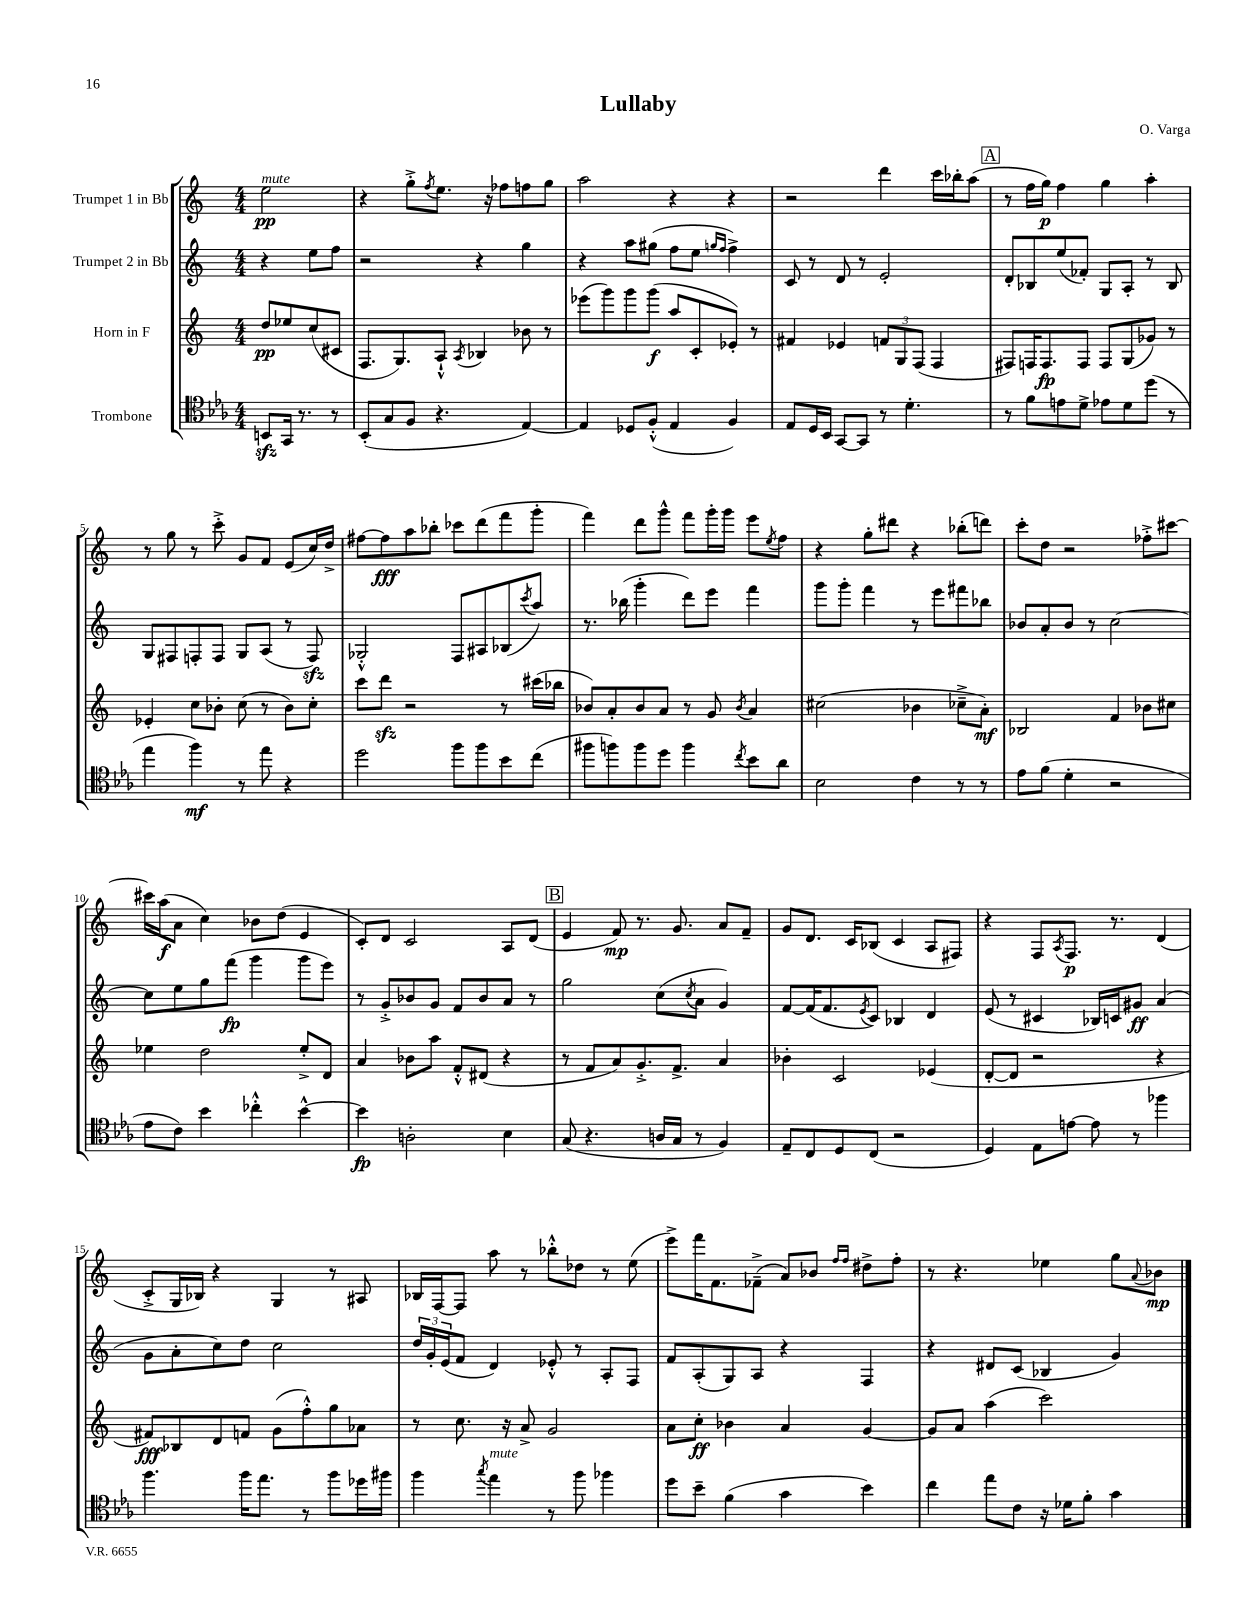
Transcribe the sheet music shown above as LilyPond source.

\header { title = "Lullaby" composer = "O. Varga" }
<<
\new StaffGroup <<
\new Staff = "s0" \with { instrumentName = "Trumpet 1 in Bb" } {
    \clef treble \key c \major \numericTimeSignature \time 4/4 \partial 2
    e''2\pp^\markup { \italic "mute" } |
    r4 g''8-.-> \acciaccatura { f''8 } e''8. r16 fes''8 f''8 g''8 |
    a''2 r4 r4 |
    r2 d'''4 c'''16 bes''16-. a''8( |
    \mark \markup { \box "A" } r8 f''16 g''16\p) f''4 g''4 a''4-. |
    r8 g''8 r8 c'''8-.-> g'8 f'8 e'8( c''16) d''16-> |
    fis''8~ fis''8\fff a''8 bes''8-. ces'''8 d'''8( f'''8 g'''8-. |
    f'''4) d'''8 g'''8-^ f'''8 g'''16-. g'''16 e'''8 \acciaccatura { e''8 } f''8 |
    r4 g''8-. dis'''8 r4 bes''8-.( d'''8) |
    c'''8-. d''8 r2 fes''8-.-> cis'''8~ |
    cis'''16 a''16\f( a'8 c''4) bes'8 d''8( e'4 |
    c'8-.) d'8 c'2 a8 d'8( |
    \mark \markup { \box "B" } e'4 f'8\mp) r8. g'8. a'8 f'8-- |
    g'8 d'8. c'16 bes8( c'4 a8 fis8) |
    r4 f8 \acciaccatura { a8 } f8.\p r8. d'4( |
    c'8-.-> g16 bes16) r4 g4 r8 ais8 |
    bes16 f16~ f8 a''8 r8 bes''8-.-^ des''8 r8 e''8( |
    e'''8->) f'''16 f'8. fes'8--->( a'8) bes'8 \grace { f''16 f''16 } dis''8-> f''8-. |
    r8 r4. ees''4 g''8 \appoggiatura { a'8 } bes'8\mp \bar "|." |
}
\new Staff = "s1" \with { instrumentName = "Trumpet 2 in Bb" } {
    \clef treble \key c \major \numericTimeSignature \time 4/4 \partial 2
    r4 e''8 f''8 |
    r2 r4 g''4 |
    r4 a''8 gis''8( f''8 e''8 \grace { g''16 f''16 } f''4->) |
    c'8 r8 d'8 r8 e'2-. |
    \mark \markup { \box "A" } d'8-. bes8 e''8( fes'8-.) g8 a8-. r8 bes8 |
    g8 fis8 f8-. f8 g8 a8( r8 f8\sfz) |
    ges2-.-^ f8 ais8 bes8( \acciaccatura { c'''8 } a''8) |
    r8. bes''16( g'''4-. d'''8) e'''8 f'''4 |
    g'''8 g'''8-. f'''4 r8 e'''8 fis'''8 bes''8 |
    bes'8 a'8-. bes'8 r8 c''2~ |
    c''8 e''8 g''8 f'''8\fp( g'''4 g'''8 e'''8) |
    r8 g'8-.-> bes'8 g'8 f'8 bes'8 a'8 r8 |
    \mark \markup { \box "B" } g''2 c''8( \acciaccatura { c''8 } a'8 g'4) |
    f'8~ f'16( f'8. \acciaccatura { e'8 } c'8) bes4 d'4 |
    e'8( r8 cis'4 bes16) c'16 gis'8\ff a'4( |
    g'8 a'8-. c''8) d''8 c''2 |
    \tuplet 3/2 { d''16 g'16-. e'16( } f'8 d'4) ees'8-.-^ r8 a8-. f8 |
    f'8 a8-.( g8) a8 r4 f4 |
    r4 dis'8 c'8( bes4 g'4) \bar "|." |
}
\new Staff = "s2" \with { instrumentName = "Horn in F" } {
    \clef treble \key c \major \numericTimeSignature \time 4/4 \partial 2
    d''8\pp ees''8 c''8( cis'8 |
    f8. g8.) a8-!-^ \acciaccatura { a8 } bes4 bes'8 r8 |
    ees'''8( g'''8) g'''8 g'''8\f( a''8 c'8-. ees'8-.) r8 |
    fis'4 ees'4 \tuplet 3/2 { f'8 g8 f8( } f4 |
    \mark \markup { \box "A" } fis8) f16 f8.\fp f8 f8 g8( ges'8) r8 |
    ees'4-. c''8 bes'8-. c''8( r8 bes'8) c''8-. |
    c'''8 d'''8\sfz r2 r8 cis'''16( bes''16 |
    bes'8) a'8-. bes'8 a'8 r8 g'8 \acciaccatura { bes'8 } a'4 |
    cis''2( bes'4 ces''8---> a'8-.\mf) |
    bes2 f'4 bes'8 cis''8 |
    ees''4 d''2 ees''8-.-> d'8 |
    a'4 bes'8 a''8 f'8-.-^ dis'8( r4 |
    \mark \markup { \box "B" } r8 f'8 a'8) g'8.-.-> f'8.-> a'4 |
    bes'4-. c'2 ees'4( |
    d'8~-. d'8 r2 r4 |
    fis'8\fff) bes8 d'8 f'8 g'8( f''8-.-^) g''8 aes'8 |
    r8 c''8. r16 a'8-> g'2 |
    a'8 c''8-.\ff bes'4 a'4 g'4~ |
    g'8 a'8 a''4( c'''2) \bar "|." |
}
\new Staff = "s3" \with { instrumentName = "Trombone" } {
    \clef tenor \key ees \major \numericTimeSignature \time 4/4 \partial 2
    b,8\sfz g,16 r8. r8 |
    bes,8-.( g8 f8 r4. ees4~) |
    ees4 des8 f8-.-^( ees4 f4) |
    ees8 d16 bes,16 g,8~ g,8 r8 d'4.-. |
    \mark \markup { \box "A" } r8 f'8 e'8 d'8-> ees'8 d'8 d''8( r8 |
    ees''4 f''4\mf) r8 ees''8 r4 |
    d''2 f''8 f''8 bes'8 c''8( |
    fis''8 f''8) f''8 d''8 f''4 \acciaccatura { c''8 } bes'8 aes'8 |
    bes2 c'4 r8 r8 |
    ees'8 f'8( d'4-. r2 |
    ees'8 c'8) bes'4 ces''4-.-^ bes'4~-^ |
    bes'4\fp a2-. bes4 |
    \mark \markup { \box "B" } g8( r4. a16 g16 r8 f4) |
    ees8-- c8 d8 c8( r2 |
    d4) ees8 e'8~ e'8 r8 fes''4 |
    f''4. f''16 ees''8. r8 f''8 des''16 fis''16 |
    f''4 \acciaccatura { g''8 } ees''4^\markup { \italic "mute" } r8 f''8 fes''4 |
    d''8 bes'8-- f'4( g'4 bes'4) |
    c''4 ees''8 c'8 r16 des'16 f'8-. g'4 \bar "|." |
}
>>
>>
